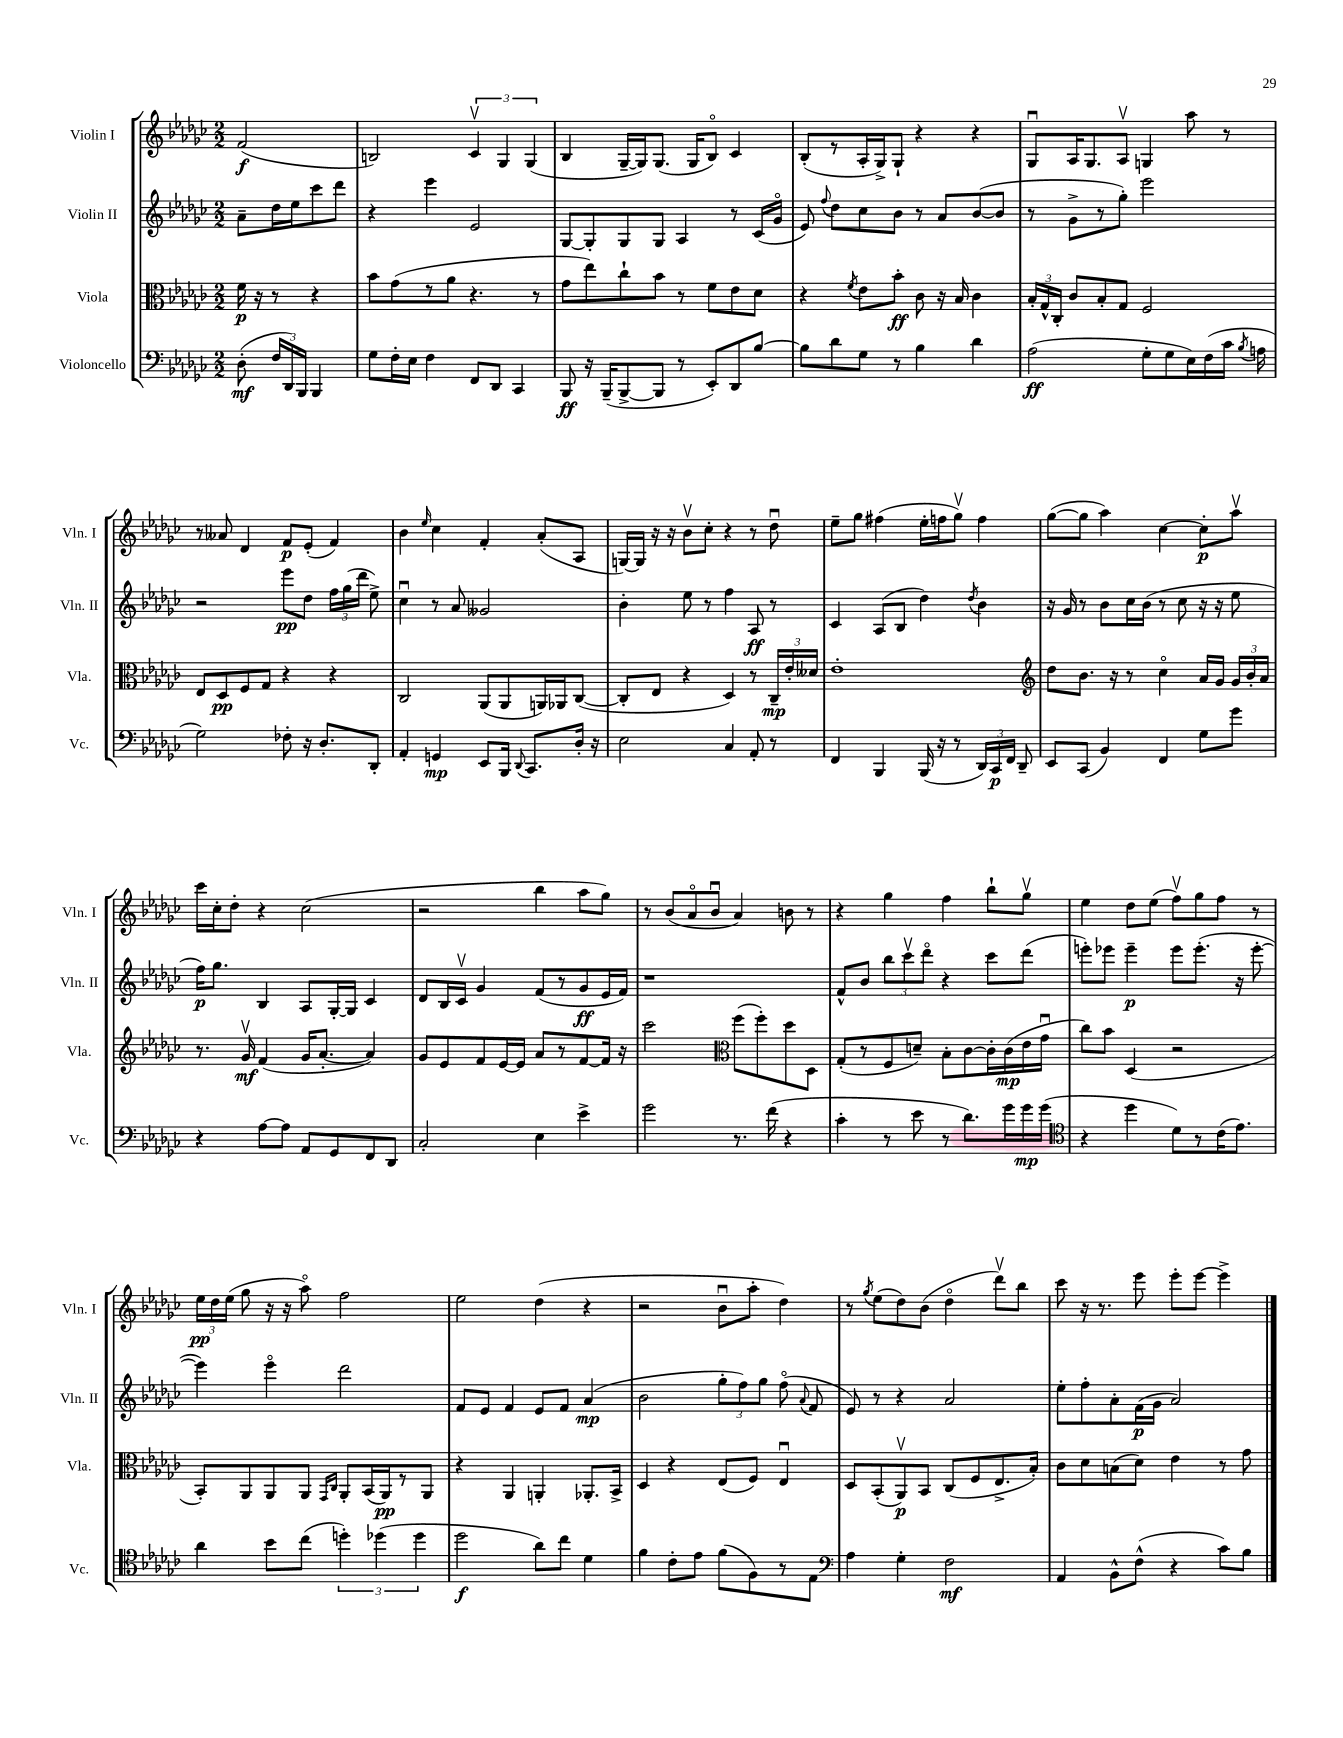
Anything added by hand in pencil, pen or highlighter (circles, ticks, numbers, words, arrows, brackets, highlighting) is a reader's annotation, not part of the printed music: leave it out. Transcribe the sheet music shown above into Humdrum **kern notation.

**kern	**kern	**kern	**kern
*staff4	*staff3	*staff2	*staff1
*clefF4	*clefC3	*clefG2	*clefG2
*k[b-e-a-d-g-c-]	*k[b-e-a-d-g-c-]	*k[b-e-a-d-g-c-]	*k[b-e-a-d-g-c-]
*M2/2	*M2/2	*M2/2	*M2/2
(8D-'	16f	8a-~	(2f
.	16r	.	.
24F	8r	16dd-	.
24DD-)	.	.	.
.	.	16ee-	.
24BBB-	.	.	.
4BBB-	4r	8ccc-	.
.	.	8ddd-	.
=	=	=	=
8G-	8b-	4r	2B)
16F'	(8g-	.	.
16E-	.	.	.
4F	8r	4eee-	.
.	8a-	.	.
8FF	4.r	2e-	6c-v
8DD-	.	.	.
.	.	.	6G-
4CC-	.	.	.
.	.	.	(6G-
.	8r	.	.
=	=	=	=
8BBB-	8g-	[8G-	4B-
16r	8ee-)	8G-']	.
(16BBB-~	.	.	.
[8BBB-^	8cc-`	8G-	[16G-~
.	.	.	16G-])
8BBB-]	8b-	8G-	(8.G-
8r	8r	4A-	.
.	.	.	16G-
8EE-')	8f	.	8B-o)
8DD-	8e-	8r	4c-
[8B-	8d-	(16c-	.
.	.	16g-o	.
=	=	=	=
8B-]	4r	8e-)	(8B-'
.	.	8qqff	.
8d-	.	8dd-	8r
.	8qf	.	.
8G-	8e-	8cc-	16A-'
.	.	.	16G-^)
8r	8b-'	8b-	8G-`
4B-	8c-	8r	4r
.	16r	8a-	.
.	16B-	.	.
4d-	4c-	([8b-	4r
.	.	8b-]	.
=	=	=	=
(2A-	24B-'	8r	8G-u
.	24G-^^	.	.
.	24C-'	.	.
.	8c-	8g-^	16A-
.	.	.	8.G-
.	8B-'	8r	.
.	8G-	8gg-')	8A-v
8G-'	2F	2eee-	4G
8G-	.	.	.
16E-)	.	.	8aa-
(16F	.	.	.
16c-	.	.	8r
8qB-	.	.	.
16A	.	.	.
=	=	=	=
2G-)	8E-	2r	8r
.	8D-	.	8a--
.	8F	.	4d-
.	8G-	.	.
8F-'	4r	8eee-	8f
16r	.	8dd-	(8e-'
8.D-'	.	.	.
.	4r	24ff	4f)
.	.	(24gg-	.
.	.	24ddd-	.
8DD-'	.	8ee-^)	.
=	=	=	=
4AA-'	2C-	4cc-u	4b-
.	.	.	16qqee-
4GG	.	8r	4cc-
.	.	8a-	.
8EE-	(8AA-	2g--	4f'
16BBB-	8AA-	.	.
8qqDD-	.	.	.
8.CC-	.	.	.
.	16AA)	.	(8a-'
.	16AA-	.	.
16D-'	([8C-	.	8A-
16r	.	.	.
=	=	=	=
2E-	8C-']	4b-'	[16G)
.	.	.	16G]
.	8E-	.	16r
.	.	.	16r
.	4r	8ee-	8b-v
.	.	8r	8cc-'
4C-	4D-)	4ff	4r
8AA-'	8r	8A-	8r
8r	24C-~	8r	8dd-u
.	24e-'	.	.
.	24d--	.	.
=	=	=	=
4FF	1e-'	4c-	8ee-~
.	.	.	8gg-
4BBB-	.	(8A-	(4ff#
.	.	8B-	.
(16BBB-	.	4dd-)	16ee-'
16r	.	.	16ff
8r	.	.	8gg-v)
.	.	8qdd-	.
24DD-)	.	4b-	4ff
24CC-	.	.	.
24FF	.	.	.
8DD-~	.	.	.
=	=	=	=
*	*clefG2	*	*
8EE-	8dd-	16r	([8gg-
.	.	16g-	.
(8CC-	8.b-	8r	8gg-]
4BB-)	.	8b-	4aa-)
.	16r	.	.
.	8r	16cc-	.
.	.	(16b-	.
4FF	4cc-o	8r	[4cc-
.	.	8cc-	.
8G-	16a-	16r	8cc-']
.	16g-	16r	.
8g-	24g-	8ee-	8aa-v
.	24b-'	.	.
.	24a-	.	.
=	=	=	=
4r	8.r	16ff)	16ccc-
.	.	8.gg-	16cc-'
.	.	.	8dd-'
.	16g-v	.	.
[8A-	(4f	4B-	4r
8A-]	.	.	.
8AA-	16g-	8A-	(2cc-
.	[8.a-'	.	.
8GG-	.	[16G-'	.
.	.	16G-]	.
8FF	4a-])	4c-	.
8DD-	.	.	.
=	=	=	=
2C-'	8g-	8d-	2r
.	8e-	16B-	.
.	.	16c-v	.
.	8f	4g-	.
.	[16e-	.	.
.	16e-]	.	.
4E-	8a-	(8f	4bb-
.	8r	8r	.
4e-^	[8f	8g-	8aa-
.	16f]	16e-	8gg-)
.	16r	16f)	.
=	=	=	=
2g-	2ccc-	1r	8r
.	.	.	(8b-
.	.	.	8a-o
.	.	.	8b-u
*	*clefC3	*	*
8.r	(8ff	.	4a-)
.	8ff')	.	.
(16f	.	.	.
4r	8dd-	.	8b
.	8D-	.	8r
=	=	=	=
4c-'	(8G-'	8f^^	4r
.	8r	8b-	.
8r	8F	12bb-	4gg-
.	.	12ccc-v	.
8e-	8d~)	.	.
.	.	12ddd-o	.
8r	8B-'	4r	4ff
8.d-)	[8c-	.	.
.	16c-']	8ccc-	8bb-`
16g-	(16c-	.	.
16g-	16e-	(8ddd-	8gg-v
(16g-	16g-u	.	.
=	=	=	=
*clefC4	*	*	*
4r	8cc-)	8eee')	4ee-
.	8b-	8eee-	.
4dd-	(4D-	4eee-~	8dd-
.	.	.	(8ee-
8d-)	2r	8eee-	8ffv)
8r	.	(8.eee-'	8gg-
(16c-	.	.	8ff
8.e-)	.	16r	.
.	.	[8eee-'	8r
=	=	=	=
4a-	8BB-')	4eee-])	24ee-
.	.	.	24dd-
.	.	.	(24ee-
.	8AA-	.	8gg-
8b-	8AA-	4eee-o	16r
.	.	.	16r
(8cc-	8AA-	.	8aa-o)
.	16qqGG-	.	.
.	16qqC-	.	.
6dd')	8AA-'	2ddd-	2ff
.	(16BB-	.	.
(6dd-	.	.	.
.	16AA-)	.	.
.	8r	.	.
6dd-	.	.	.
.	8AA-	.	.
=	=	=	=
2dd-	4r	8f	2ee-
.	.	8e-	.
.	4AA-	4f	.
8a-)	4AA'	8e-	(4dd-
8cc-	.	8f	.
4d-	8.AA-'	(4a-	4r
.	16BB-^	.	.
=	=	=	=
4f	4D-	2b-	2r
8c-'	4r	.	.
8e-	.	.	.
(8f	(8E-	12gg-'	8b-u
.	.	12ff)	.
8F)	8F)	.	8aa-'
.	.	12gg-	.
8r	4E-u	(8ffo	4dd-)
.	.	8qqa-	.
8E-	.	8f	.
=	=	=	=
*clefF4	*	*	*
4A-	8D-	8e-)	8r
.	.	.	8qgg-
.	(8BB-'	8r	(8ee-
4G-'	8AA-v)	4r	8dd-)
.	8BB-	.	(8b-
2F	(8C-	2a-	4dd-o
.	8F	.	.
.	8.E-^	.	8ddd-v)
.	.	.	8bb-
.	16B-')	.	.
=	=	=	=
4AA-	8c-	8ee-'	8ccc-
.	8d-	8ff'	16r
.	.	.	8.r
8BB-^^	(8B	8a-'	.
(8F^^	8d-)	(16f	8eee-
.	.	16g-	.
4r	4e-	2a-)	8eee-'
.	.	.	[8eee-
8c-)	8r	.	4eee-^]
8B-	8g-	.	.
==	==	==	==
*-	*-	*-	*-
